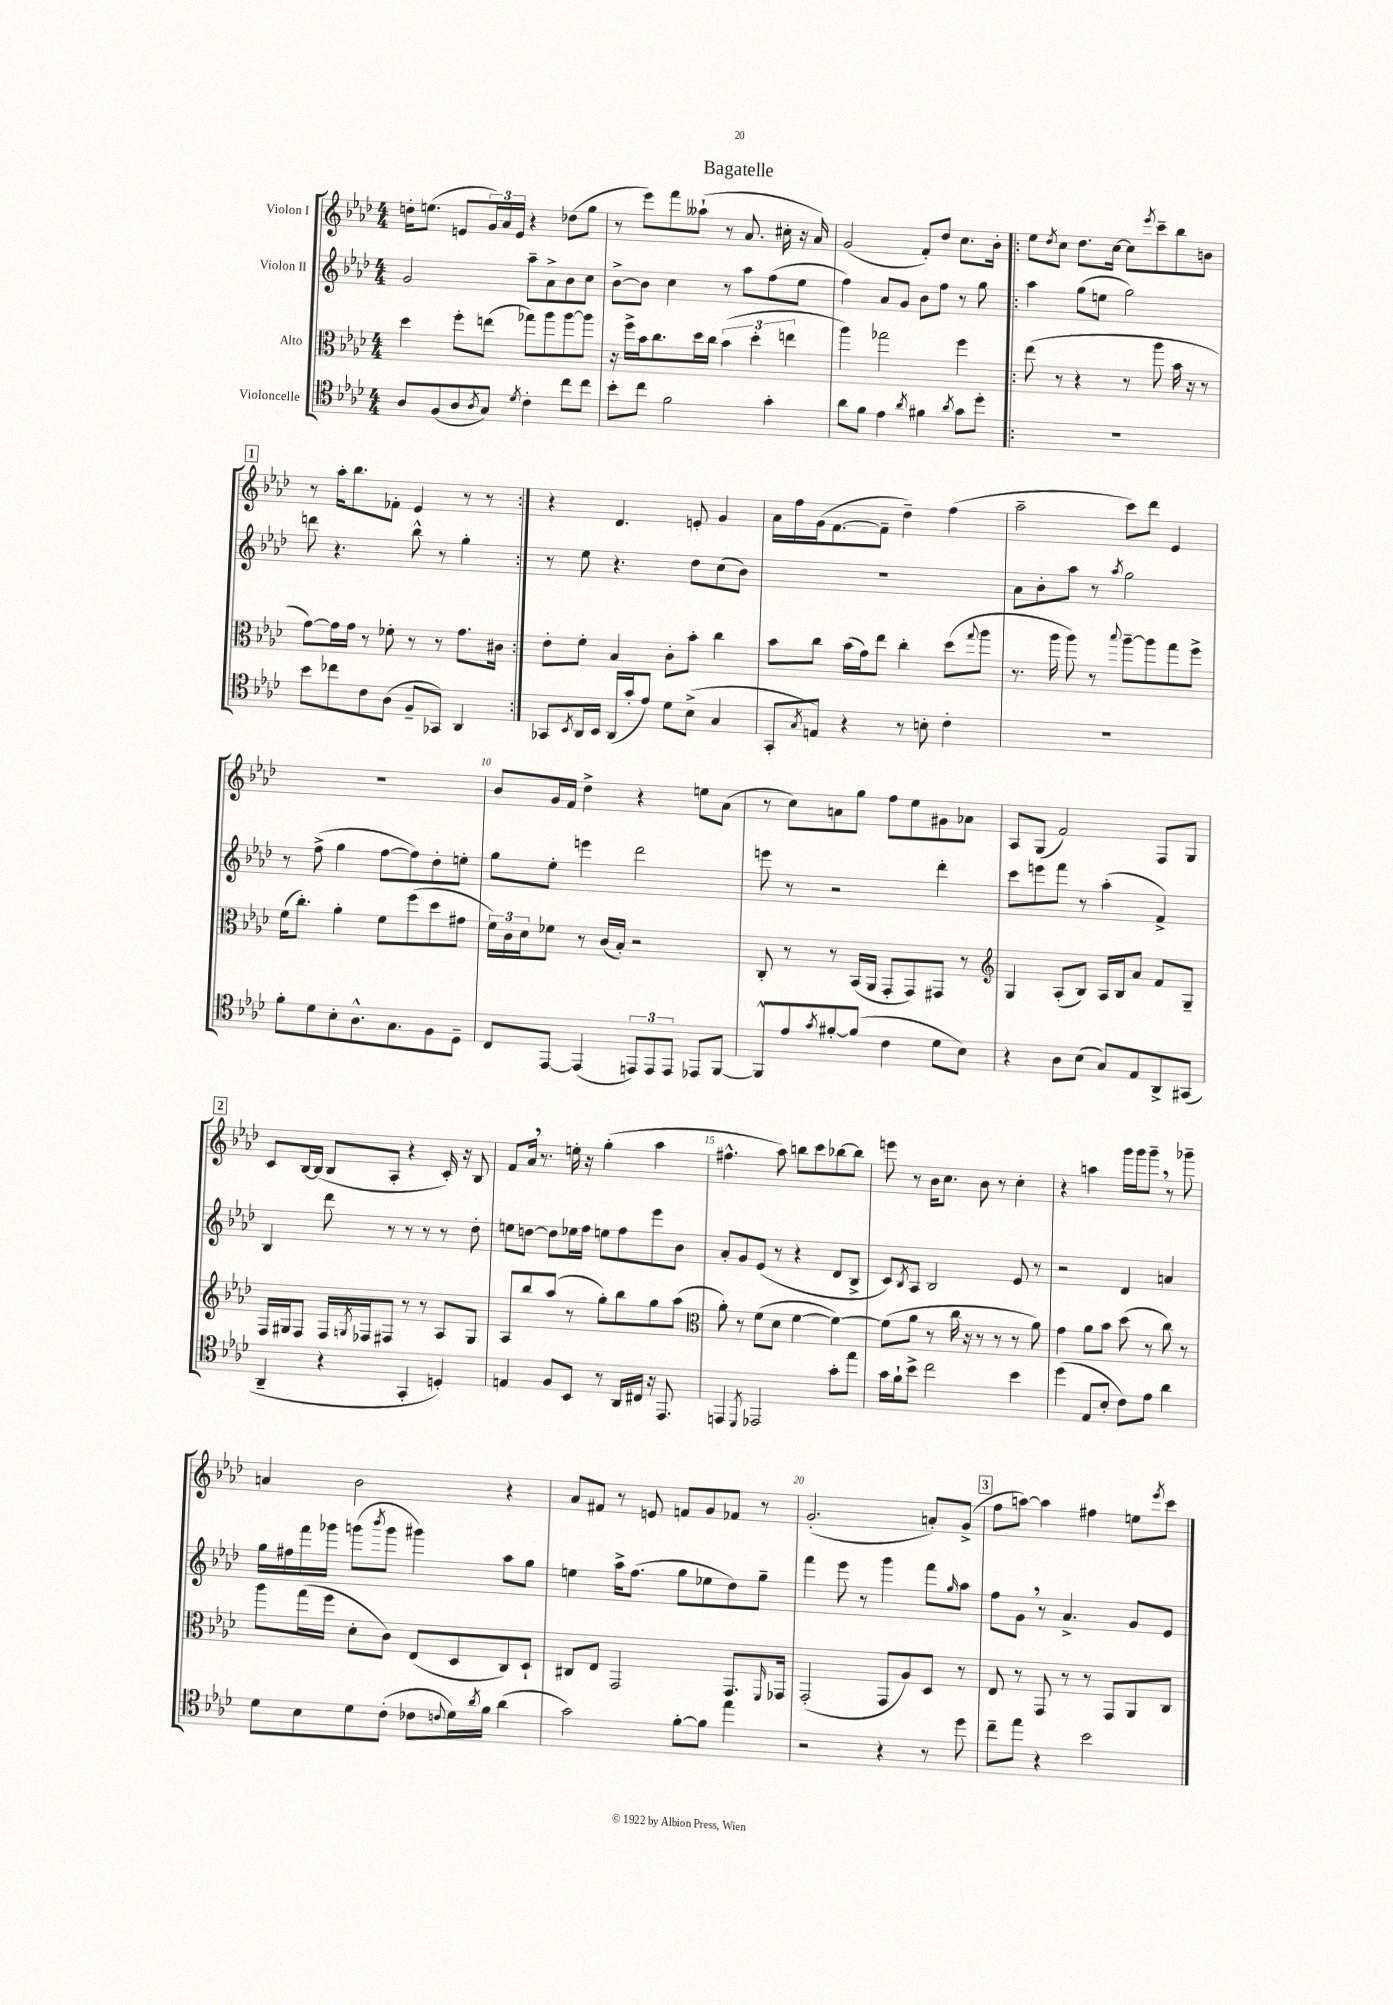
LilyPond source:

\header { title = "Bagatelle" }
<<
\new StaffGroup <<
\new Staff = "s0" \with { instrumentName = "Violon I" } {
    \clef treble \key aes \major \numericTimeSignature \time 4/4
    d''16-. e''8.( e'8 \tuplet 3/2 { g'16) aes'16 e'16 } r4 des''8( g''8 |
    r8 ees'''8) f'''8 aeses''8-!( r8 aes'8. cis''16-. r16 aes'16) |
    g'2( f'8-.) des''8 c''8. bes'16-. |
    \repeat volta 2 { ees''8 \acciaccatura { des''8 } c''8 des''8. c''16~ c''8 \acciaccatura { ees'''8 } c'''8-- bes''8 b'8 |
    \mark \markup { \box "1" } r8 aes''16-. bes''8. fes'8-. ees'4 r8 r8 | }
    r4 des'4. e'8-. g'4 |
    aes'16 f''16 g'16( f'8.~ f'8-- des''4--) f''4( |
    aes''2-- c'''8) des'''8 ees'4 |
    R1 |
    bes'8 g'16 f'16 des''4-> r4 e''8 aes'8( |
    r8 c''8) a'8 g''8 f''8 ees''8 gis'8 aes'8 |
    aes8 g8( f'2) f8 g8 |
    \mark \markup { \box "2" } c'8 bes16~ bes16( bes8 aes8-. r4 c'16-.) r16 bes8 |
    f'8 aes'16 \breathe r8. e''16-. r16 g''4-.( aes''4 |
    fis''4.-^ aes''8) b''8 c'''8 bes''8~ bes''8 |
    e'''8 r8 bes'16 c''8. bes'8 r8 c''4-. |
    r4 a''4 g'''16 g'''16 g'''8-- \breathe r8 ges'''8-- |
    a'4 bes'2 r4 |
    aes'8 fis'8 r8 e'8 f'8 g'8 fes'8 r8 |
    g'2.-.( a'8-.) g'8->( |
    \mark \markup { \box "3" } f''8 a''8~) a''4 fis''4 e''8 \acciaccatura { ees'''8 } c'''8 \bar "|." |
}
\new Staff = "s1" \with { instrumentName = "Violon II" } {
    \clef treble \key aes \major \numericTimeSignature \time 4/4
    g'2 aes''8-- aes'8-> bes'8 c''8 |
    bes'8~-> bes'8 c''4 r8 aes''8 f''8( ees''8 |
    f''4) aes'8 g'8 bes'8 f''8 r8 g''8 |
    \repeat volta 2 { aes''4 g''8( e''8 g''2) |
    \mark \markup { \box "1" } d'''8 r4. bes''8-^ r8 g''4-. | }
    r8 ees''8 r4. des''8 c''8( bes'8) |
    R1 |
    aes'8 bes'8-. aes''8 r8 \acciaccatura { aes''8 } g''2 |
    r8 f''8->( g''4 f''8~ f''8) des''8-. e''8-. |
    g''8 ees''8-. e'''4 des'''2 |
    e'''8 r8 r2 des'''4-. |
    c'''8 e'''8 f'''8 r8 aes''4-.( f'4->) |
    \mark \markup { \box "2" } bes4 des'''8 r8 r8 r8 r8 des''8-. |
    e''8 d''8~ d''8 ees''16 f''16 e''8 f''8 ees'''8 bes'8 |
    aes'8-. g'8 ees'8( r8 r4 des'8 bes8-> |
    c'8) \acciaccatura { bes8 } aes8 bes2 ees'8 r8 |
    r2 des'4 a'4 |
    g''16 fis''16 f'''16 ges'''16 g'''8( \acciaccatura { bes'''8 } g'''8 gis'''4) aes''8 g''8 |
    e''4 aes''16-> f''8.( g''8 ees''8 des''8) g''8-- |
    f'''4 ees'''8 r8 g'''4 f'''8 \grace { g''16 } aes''8 |
    \mark \markup { \box "3" } f''8 g'8 \breathe r8 aes'4.-> g'8 ees'8 \bar "|." |
}
\new Staff = "s2" \with { instrumentName = "Alto" } {
    \clef alto \key aes \major \numericTimeSignature \time 4/4
    des''4 f''8-. e''8( ges''8) aes''8 aes''8~ aes''8 |
    r16 f''16-> bes'16 c''8. des''16 c''16 \tuplet 3/2 { bes'4( des''4-. e''4 } |
    aes''4) ges''2 f''4 |
    \repeat volta 2 { ees''8( r8 r4 r8 aes''8 bes'16 r16 r8 |
    \mark \markup { \box "1" } g'8~) g'16 g'16 r8 fes'8-. r8 r8 g'8. cis'16 | }
    ees'8-. f'8-. bes4 c'8-. bes'8-. c''4 |
    bes'8 c''8 bes'16( g'16) ees''8 c''4-. des''8( \appoggiatura { g''8 } aes''8 |
    r8. aes''16 aes''8) r8 \appoggiatura { bes''8 } aes''8~-- aes''8 g''8 f''8-> |
    f'16( c''8.-.) aes'4-. f'8 f''8( des''8 gis'8 |
    \tuplet 3/2 { f'16) c'16 des'16 } fes'8 r8 c'16( bes16-.) r2 |
    c8-. r8 r8 bes,16( aes,16 g,8-. g,8) gis,8 r8 |
    \clef treble g4 aes8-.( bes8) aes16 bes16 aes'8 f'8 g8-- |
    \mark \markup { \box "2" } f16 gis16 f8 f16 \acciaccatura { g8 } fes16 fis8 r8 r8 aes8 g8 |
    aes8 bes''8 aes''8( r8 g''8-.) bes''8 g''8 aes''8( |
    \clef alto aes'8-.) r8 f'8( des'8 f'4~ f'4~) |
    f'8( aes'8 r8 c''16 r16 r8 r8 r8 aes'8) |
    g'4 aes'8 bes'8 des''8( r8 c''8) r8 |
    aes''8 g''16( f''16 des'8-. c'8) ees8( des8 c8) des8-! |
    cis8 ees8 g,2 g,8. \grace { f,16 } ges,16 |
    g,2-.( g,8 aes8) des8 r8 |
    \mark \markup { \box "3" } ees8 r8 g,8 r8 r8 g,8 aes,8 c8 \bar "|." |
}
\new Staff = "s3" \with { instrumentName = "Violoncelle" } {
    \clef tenor \key aes \major \numericTimeSignature \time 4/4
    aes8 f8( aes8 \acciaccatura { aes8 } g8) \acciaccatura { des'8 } c'4-. c''8 c''8 |
    bes'8-. c''8 f'2 g'4-. |
    aes'8 f'8 ees'4 \acciaccatura { aes'8 } fis'4 \acciaccatura { aes'8 } g'8 des''8-. |
    \repeat volta 2 { R1 |
    \mark \markup { \box "1" } bes'8 ces''8 c'8 aes8( f8-- ges,8) aes,4 | }
    ges,8 \acciaccatura { bes,8 } aes,16 bes,16 aes,16( g'16-. ees'8) des'8 bes8->( g4 |
    g,8-. \acciaccatura { g8 } e8) r4 r8 b8-. c'4-. |
    R1 |
    f'8-. des'8 bes8-. aes8.-^ g8. f8 des8-- |
    c8 ees,8~ ees,4( \tuplet 3/2 { e,8) e,8 e,8 } ees,8 f,8~ |
    f,8-^ ees'8 \acciaccatura { g'8 } fis'8~-. fis'8( c'4 des'8 bes8) |
    r4 aes8 bes8( g8) ees8 aes,8-> gis,8( |
    \mark \markup { \box "2" } aes,4-- r4 g,4-. d4-.) |
    e4 f8 bes,8 r8 aes,16 cis16 r16 ees,8. |
    e,4 \acciaccatura { des,8 } ees,2 g'8-. ees''8 |
    g'16 f'16-! bes'8-> c''2 bes'4 |
    des''4( ees8 bes8-. c'8) ees'8 aes'4 |
    des'8 bes8 des'8 c'8-.( ces'8 \appoggiatura { c'8 } des'16) \acciaccatura { aes'8 } f'16 aes'4( |
    g'2) f'8~-. f'8 ees''4 |
    r2 r4 r8 des''8 |
    \mark \markup { \box "3" } c''8-- ees''8 r4 bes'2 \bar "|." |
}
>>
>>
\layout { \context { \Score \override BarNumber.break-visibility = ##(#f #t #t) barNumberVisibility = #(every-nth-bar-number-visible 5) } }
